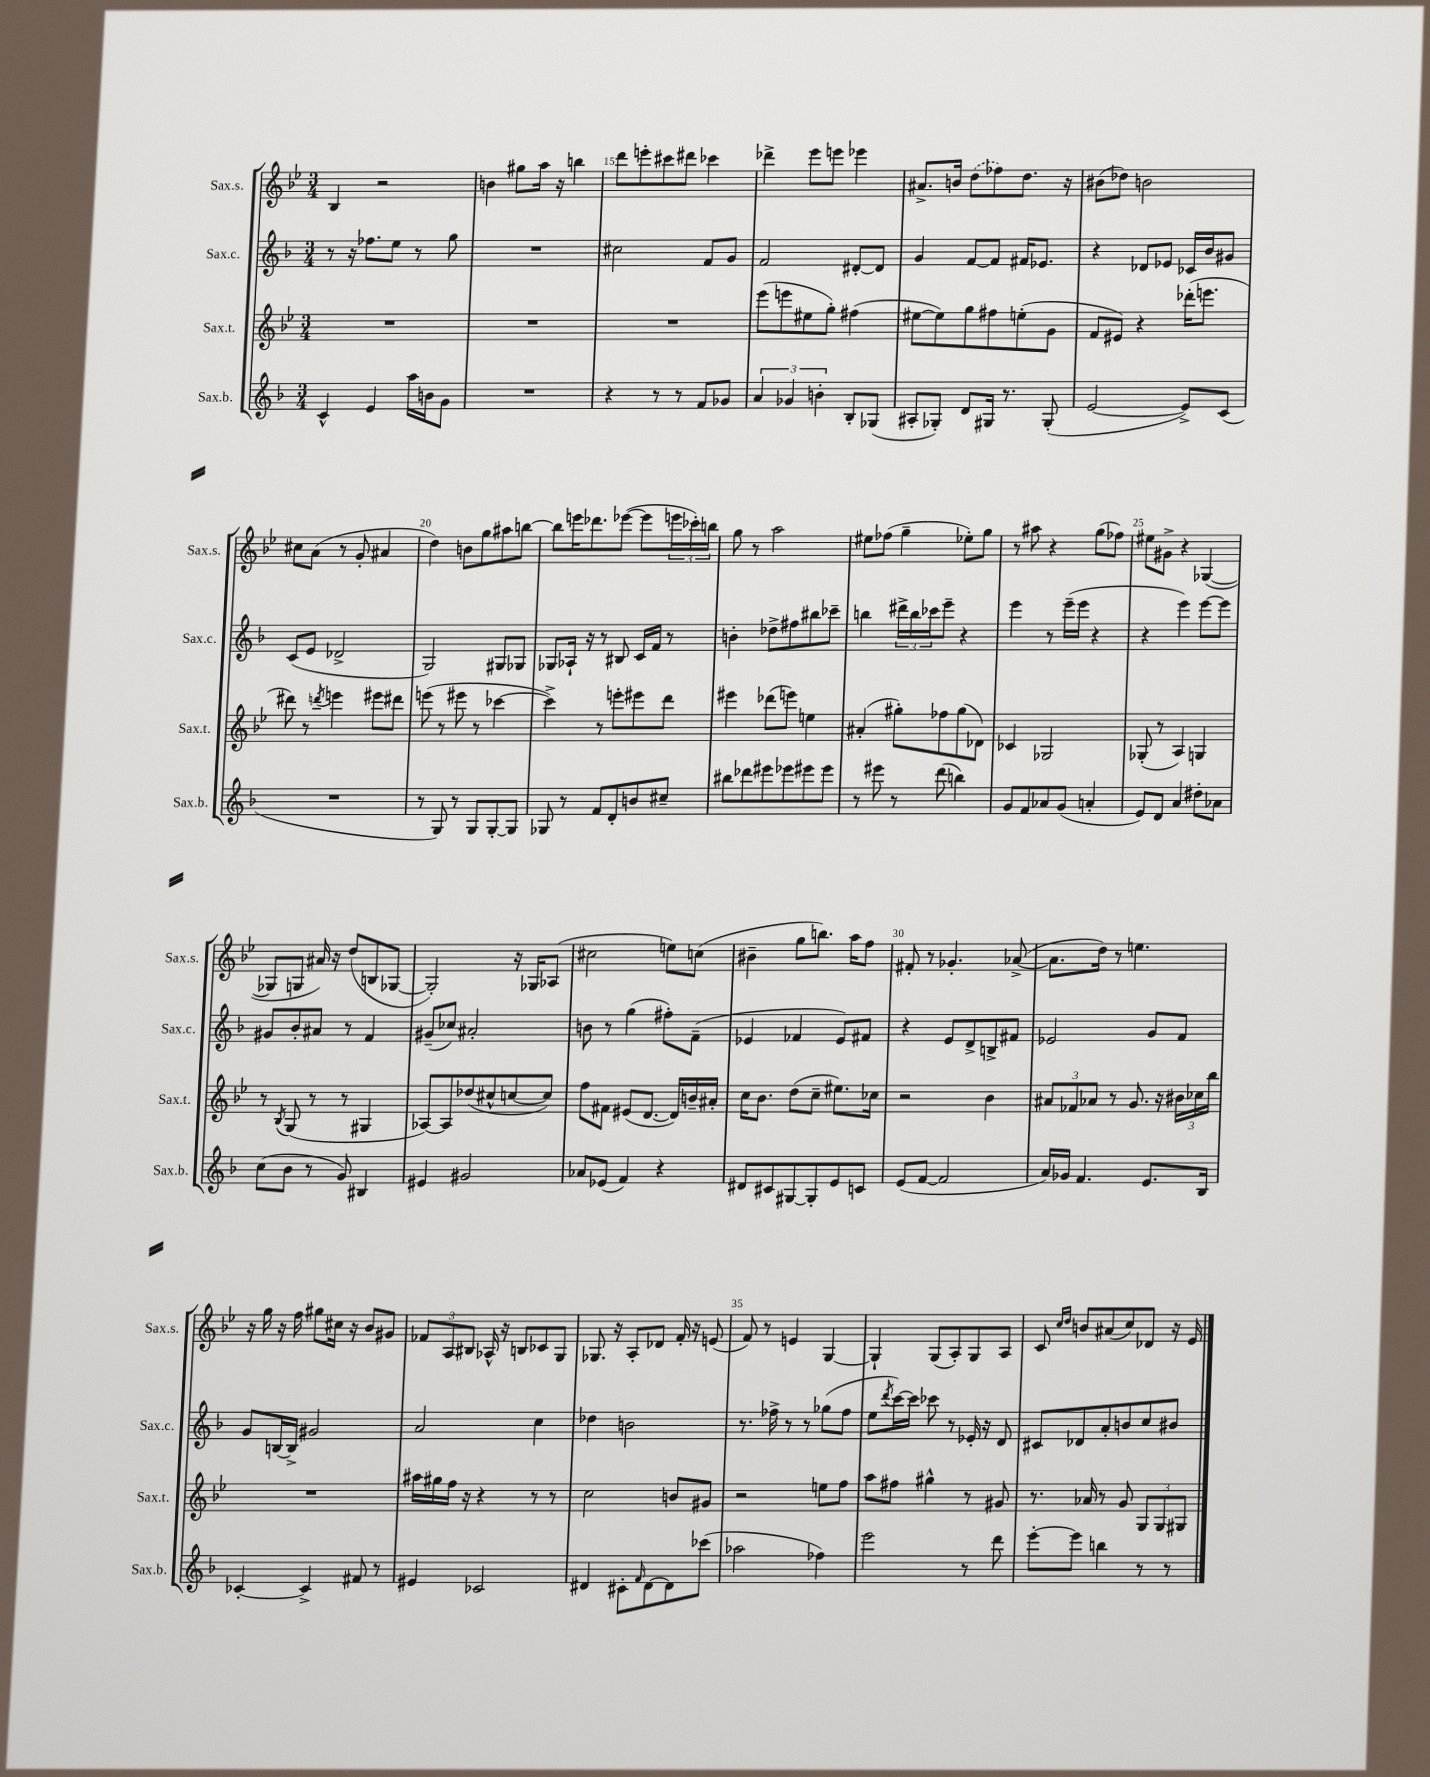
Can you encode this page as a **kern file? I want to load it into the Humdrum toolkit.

**kern	**kern	**kern	**kern
*staff4	*staff3	*staff2	*staff1
*clefG2	*clefG2	*clefG2	*clefG2
*k[b-]	*k[b-e-]	*k[b-]	*k[b-e-]
*M3/4	*M3/4	*M3/4	*M3/4
4c^^	2.r	8r	4B-
.	.	16r	.
.	.	8.ff-	.
4e	.	.	2r
.	.	8ee	.
16aa	.	8r	.
16b	.	.	.
8g	.	8gg	.
=	=	=	=
2.r	2.r	2.r	4b
.	.	.	8gg#
.	.	.	16aa
.	.	.	16r
.	.	.	4bb
=	=	=	=
4r	2.r	2cc#	8ddd
.	.	.	8eee'
8r	.	.	8ccc#
8r	.	.	8ddd#
8f	.	8f	4ccc-
8g-	.	8g	.
=	=	=	=
6a	(8eee-	2f	4ddd-^
.	8eee	.	.
6g-	.	.	.
.	8ee#	.	8eee-
6b'	.	.	.
.	8gg')	.	8eee
8B-'	(4ff#	[8d#'	4eee-
(8G-	.	8d#]	.
=	=	=	=
8A#'	[8ee#	4g	8.a#^
8G-')	8ee#])	.	.
.	.	.	16b
8d	8gg	[8f	(8dd
16G#	8ff#	8f]	8ff-)
8.r	.	.	.
.	(8ee'	16f#	8.dd
.	.	8.e-	.
(8G#'	8g	.	.
.	.	.	16r
=	=	=	=
[2e	8f	4r	(8b#
.	8e#)	.	8dd-)
.	4r	8d-	2b
.	.	8e-	.
8e^])	(16ddd-'	16c-	.
.	8.eee	16b-	.
(8c	.	8g#	.
=	=	=	=
2.r	8ddd#)	(8c	8cc#
.	8r	8e	(8a
.	8qddd	.	.
.	4eee	2d-^	8r
.	.	.	8g'
.	8eee#	.	4a#
.	8ddd#	.	.
=	=	=	=
8r	(8eee	2G)	4dd)
8G)	8r	.	.
8r	8eee#	.	8b
8G	8r	.	8gg
[8G'	[4ccc-	8G#	8aa#
8G]	.	8G-	[8bb
=	=	=	=
8G-	4ccc-^])	8G-	8bb]
8r	.	16A-`	16eee
.	.	16r	8.ddd-
8f	8r	8r	.
8d'	8eee'	8B#	([8eee-
8b	8eee#	16c	8eee-]
.	.	16f	.
8cc#~	8ddd	8r	24eee
.	.	.	24ccc-')
.	.	.	24bb
=	=	=	=
8bb#	4eee#	4b'	8gg
8ddd-	.	.	8r
8eee#	(8ddd-	8dd-^	2aa
8eee-	8eee)	8ff#	.
8eee#	4ee	8bb#	.
8eee#	.	8ccc-~	.
=	=	=	=
8r	(4a#'	4bb	8ee#
8eee#	.	.	(8ff-
8r	8gg#')	24ddd#^	4gg~
.	.	24bb	.
.	.	24ccc-	.
(8ddd	8ff-	8eee~	.
4bb)	(8gg#	4r	8ee-')
.	8d-)	.	8gg
=	=	=	=
8g	4c-	4eee	8r
8f	.	.	8aa#
8a-	2G-	8r	4r
(8g	.	(16eee~	.
.	.	16eee	.
4a'	.	4r	(8gg
.	.	.	8ff-)
=	=	=	=
8e)	(8G-'	4r	8ee#
8d	8r	.	8g#^
4a	4A)	4eee)	4r
8dd#'	4G	[8eee	([4G-
8a-	.	8eee]	.
=	=	=	=
(8cc	8r	8g#	8G-]
.	8qB-	.	.
8b-	(8G	8b-'	8G
8r	8r	8a#	16a#)
.	.	.	16r
8g)	8r	8r	(8dd
4B#	4G#	4f	8B
.	.	.	[8G-
=	=	=	=
4e#	[8A-)	(8g#~	2G-'])
.	8A-]	8cc-)	.
2g#	(8dd-	2a#'	.
.	8cc#^^	.	.
.	[8cc	.	16r
.	.	.	16G-
.	8cc])	.	(8A-
=	=	=	=
8a-	8ff	8b	2cc#
(8e-	8f#	8r	.
4f)	(8e#	(4gg	.
.	[8.d	.	.
4r	.	8ff#')	8ee)
.	16d])	.	.
.	16b~	(8f~	(8cc
.	16a#'	.	.
=	=	=	=
8d#	16cc	4e-	4b#~
.	8.b-	.	.
8c#	.	.	.
[8G#	(8dd	4f-	8gg
8G#']	8cc~	.	8.bb)
8e	8.ee#)	8e-)	.
.	.	.	16aa
8c	.	8f#	8ff
.	16cc-	.	.
=	=	=	=
(8e	2r	4r	8f#'
[8f	.	.	8r
2f]	.	8e	4.g-'
.	.	8d^	.
.	4b-	8B^	.
.	.	8f#	([8a-^
=	=	=	=
16a)	12a#	2e-	8.a-]
16g-	.	.	.
.	12f-	.	.
4.f	.	.	.
.	12a-	.	.
.	.	.	16dd)
.	8r	.	8r
.	8.g	.	4.ee
8.e	.	8g	.
.	16r	.	.
.	24b#	8f	.
.	24cc-	.	.
16B-	.	.	.
.	24bb-	.	.
=	=	=	=
[4c-'	2.r	8g	16r
.	.	.	16gg
.	.	[16B	16r
.	.	16B^]	16ff
4c-^]	.	2g#	8gg#
.	.	.	16cc#
.	.	.	16r
8f#	.	.	8b-
8r	.	.	8g#
=	=	=	=
4e#	16aa#	2a	12f-
.	16gg#	.	.
.	.	.	12A
.	16ff	.	.
.	.	.	12B#
.	16r	.	.
2c-	4r	.	16A-^^
.	.	.	16r
.	.	.	8B
.	8r	4cc	8c-
.	8r	.	8G
=	=	=	=
4d#	2cc	4dd-	8.G-
.	.	.	16r
8c#'	.	2b	8A'
16qqf	.	.	.
[8d#	.	.	8d-
8d#]	8b	.	16f'
.	.	.	16r
(8ccc-	8g#	.	(8e
=	=	=	=
2aa-	2r	8.r	8f)
.	.	.	8r
.	.	16ff-^	.
.	.	8r	4e
.	.	8r	.
4ff-)	8ee	(8gg-	[4G
.	8ff	8ff-	.
=	=	=	=
2eee	8aa	8ee	4G`]
.	.	8qddd	.
.	8ff#	[16ccc)	.
.	.	16ccc]	.
.	4gg#^^	8ccc-	(8G
.	.	8r	8A')
8r	8r	16e-'	8G
.	.	16r	.
8ddd	8g#	8d	8A
=	=	=	=
[8eee'	8.r	8c#	8c
.	.	.	16qqcc
.	.	.	16qqdd
8eee]	.	8d-	8b
.	16a-	.	.
4bb	8r	8a'	(8a#
.	8g	8b	8cc)
8r	12G	8cc	8d-
.	12G	.	.
8r	.	8b#	16r
.	12G#	.	.
.	.	.	16e-
==	==	==	==
*-	*-	*-	*-
